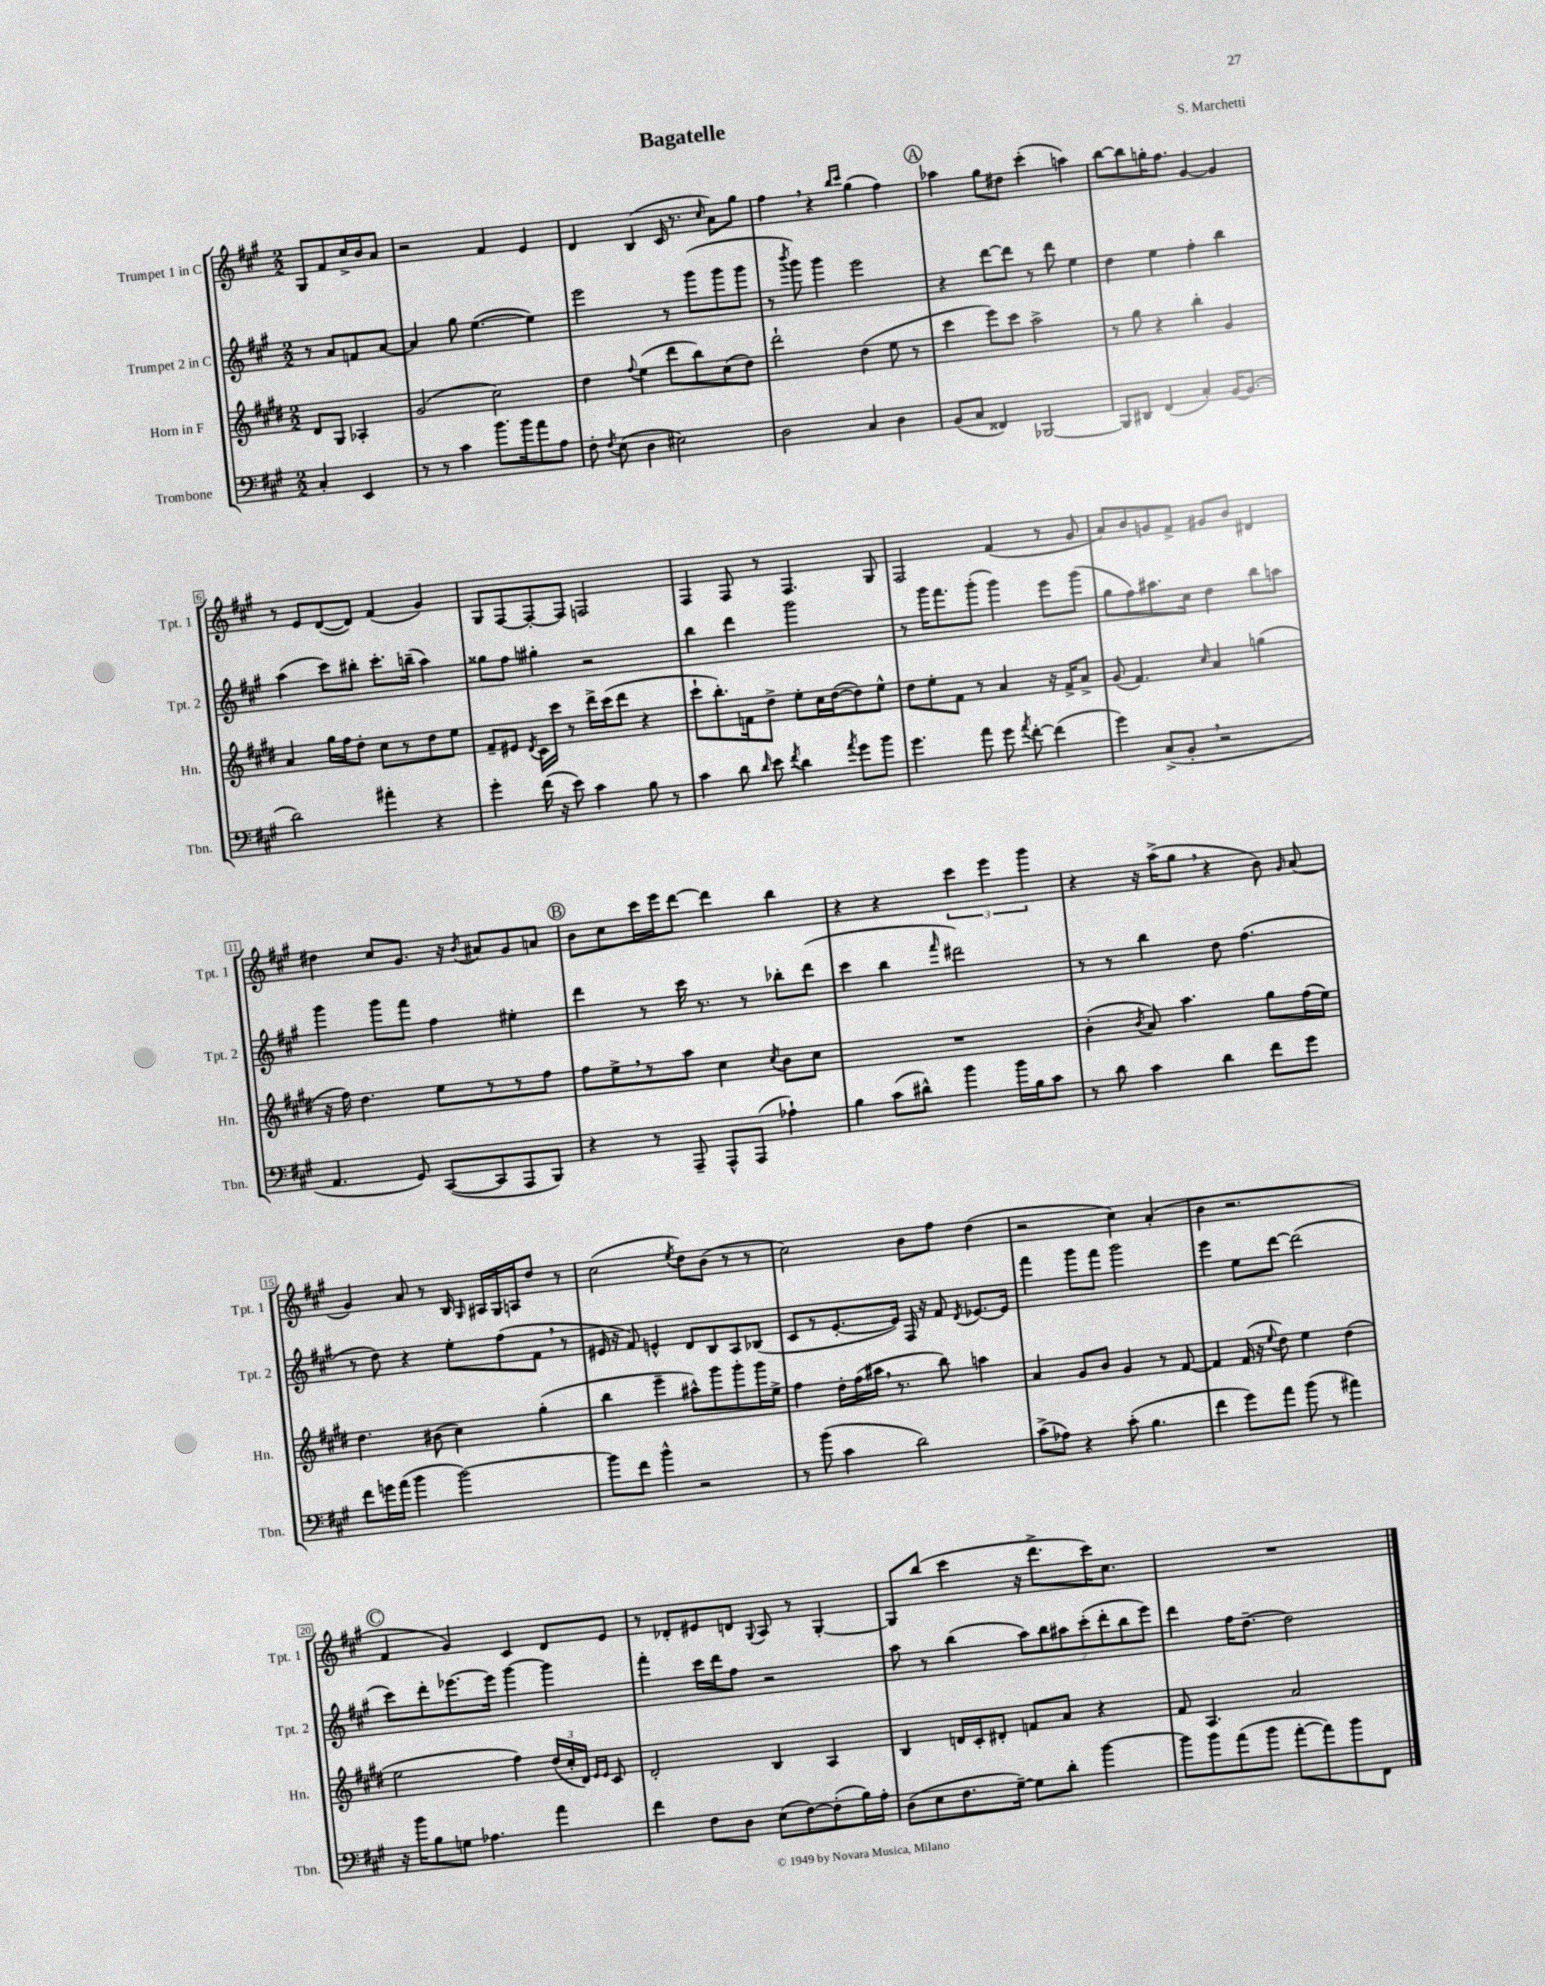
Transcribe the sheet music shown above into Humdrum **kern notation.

**kern	**kern	**kern	**kern
*staff4	*staff3	*staff2	*staff1
*clefF4	*clefG2	*clefG2	*clefG2
*k[f#c#g#]	*k[f#c#g#d#]	*k[f#c#g#]	*k[f#c#g#]
*M2/2	*M2/2	*M2/2	*M2/2
4C#'/	8d#/L	8r	8G#/L
.	8G#/J	8a/L	8f#/
4EE/	4A-'/	8f/	16cc#^/L
.	.	.	16b/J
.	.	[8a/J	8a/J
=	=	=	=
8r	(2g#/	4a/]	2r
8r	.	.	.
4c#\	.	8gg#\	.
.	.	([4.ee\	.
8.b\L	2cc#\)	.	4f#/
16b\k	.	.	.
8a\	.	4ee\])	4e/
8A\J	.	.	.
=	=	=	=
8F#'\	4dd#\	2eee\	4d/
8qF#/	.	.	.
(8E\	.	.	.
.	8qqff#/	.	.
4D\	(4ee\	.	(4B/
2E#\)	8ddd#\L	8r	16c#/
.	.	.	8.r
.	8bb\)	(8ggg#\L	.
.	.	.	16qqcc#/
.	(8cc#\	8ggg#\	8a\L)
.	8dd#\J)	8ggg#\J	8gg#\J
=	=	=	=
2D\	2ddd#`\	8r	4ff#\
.	.	8qbbb/	.
.	.	8ggg#\)	.
.	.	4ggg#\	4r
.	.	.	16qqbb/LL
.	.	.	16qqccc#/JJ
4C#/	(4dd#\	2eee\	(4gg#\
4D\	8ee\	.	4ff#\)
.	8r	.	.
=	=	=	=
(8BB/L	4ccc#\	4r	4aa-\
8C#/J	.	.	.
4FF##/)	8eee\L)	[8ddd\L	8gg#\L
.	8ccc#\J	8ddd\]J	8dd#\J
[2BBB-/	2aa^\	8r	(4ccc#'\
.	.	8ddd\	.
.	.	4ee\	4aa\)
=	=	=	=
8BBB-/]L	8r	4dd\	[8bb\L
8DD#/J	8gg#\	.	8bb\]
(4FF#/	4r	4ee\	16gg'\K
.	.	.	8.ff#\J
4C#'/)	4bb'\	4ff#'\	[4g#/
[16BB/LK	4g#/	4bb\	4g#/]
(8.BB/]J	.	.	.
=	=	=	=
2d\)	4a/	(4aa\	8r
.	.	.	8e/L
.	16gg#\LL	8ccc#\L)	([8d/
.	16ff#\J	.	.
.	8dd#'\J	8bb#'\J	8d/]J)
4a#'\	8cc#\L	8.ccc#'\L	(4f#/
.	8r	.	.
.	.	(16bb~\Jk	.
4r	8dd#\	4aa\)	4g#/)
.	8ee\J	.	.
=	=	=	=
4g#'\	8f#~/L	8gg##\L	8G#/L
.	8e#/J	8ff#\J	[8F#/
.	8qd#/	.	.
(16f#\	16c#\LL	4gg#'\	8F#'/_
16r	16ccc#\JJ	.	.
8e\)	8r	.	8F#/]J
4c#\	16ddd#^\LL	2r	2F/
.	(16ccc#\J	.	.
.	8ddd#\J	.	.
8B\	4r	.	.
8r	.	.	.
=	=	=	=
4c#\	8ccc#`\L	4bb\	4F#/
.	8.bb'\)	.	.
8d\	.	4ddd\	8F#/
.	16f\k	.	.
16qqd/	.	.	.
8e\	8dd#^\J	.	8r
8qf#/	.	.	.
4d\	8ee'\L	2ggg#\	4.F#/
.	16cc#\L	.	.
.	([16dd#\J	.	.
8qa/	.	.	.
8g#\L	8dd#\])	.	.
8b\J	8ee^^\J	.	8G#/
=	=	=	=
4.g#\	8dd#\L	8r	2F#/
.	8ee'\	16ggg#\LK	.
.	.	8.fff#\	.
.	8f#\J	.	.
8a\	8r	(8ggg#'\J	.
8g#\	4a/	4ggg#\)	(4f#/
8qa/	.	.	.
[8f#'\	.	.	.
(4f#\]	16r	8eee\L	8r
.	16f#^/LK	.	.
.	8a^/J	(8ggg#\J	8g#/
=	=	=	=
4g#\)	(8g#/	8gg#\L	8a/L)
.	4.f#/)	8ff#\)	8b/
(8C#^/L	.	8.aa#\	8g/
8BB'/J	.	.	8f#^/J
.	.	16cc#\Jk	.
.	16qqcc#/	.	.
2r	4a/	4dd\	8g#/L
.	.	.	8b/J
.	(4gg\	8bb\L	4d#/
.	.	8aa\J	.
=	=	=	=
4.AA/	16r	4ggg#\	4dd#\
.	16ff#\)	.	.
.	4.dd#\	.	.
.	.	8ggg#\L	8cc#/L
8GG#/)	.	8fff#\J	8.g#/J
([8CC#/L	8ee\L	4ff#\	.
.	.	.	16r
.	.	.	8qb/
8CC#/]	8r	.	8a#/L
8AAA/	8r	4ee#'\	8g#/
8BBB/J)	8ff#\J	.	8a/J
=	=	=	=
4r	8ff#\L	4ddd\	8b\L
.	8ee^\	.	8cc#\
8r	8r	8r	16ccc#\L
.	.	.	16eee\J
8AAA~/	8aa\J	16ccc#\	[8ddd\J
.	.	8.r	.
8AAA^^/L	4cc#\	.	4ddd\]
(8AAA/J	.	8r	.
.	8qcc#/	.	.
4A-`\)	8b\L	8bb-'\L	4bb\
.	8cc#\J	(8ddd\J	.
=	=	=	=
4B\	1r	4ccc#\	4r
(8c#\L	.	4bb\	4r
8d#^^\J)	.	.	.
.	.	16qqfff#/	.
4b\	.	2ddd#\)	6ccc#\
.	.	.	6eee\
16b\LL	.	.	.
16B\J	.	.	.
.	.	.	6ggg#\
8c#\J	.	.	.
=	=	=	=
8r	(4b'\	8r	4r
8d\	.	8r	.
.	8qb/	.	.
4c#\	8a/)	4bb\	16r
.	.	.	(16aa^\LK
.	4.aa\	.	8gg#\J
4d\	.	8dd\	4r
.	.	(4.ff#\	.
8f#\L	8gg#\L	.	8b\)
.	.	.	16qqg#/
8g#\J	(16ff#\L	.	(8a/
.	16ee\JJ)	.	.
=	=	=	=
8f#\L	4.dd#\	8r	4g#/)
16g\L	.	8dd\)	.
(16a\JJ	.	.	.
4b\	.	4r	8a/
.	(8b#\	.	8r
[2b\)	4cc#\)	8ee'\L	16B/
.	.	.	16qqG#/
.	.	.	16A#/LL
.	.	(8ff#\	16G#/
.	.	.	16A/J
.	(4gg#'\	8f#\J	8dd/J
.	.	8r	8r
=	=	=	=
8b\]L	4bb\	16e#/	(2cc#\
.	.	16r	.
8f#\J	.	8f#/)	.
4b^^\	4eee~\	4e^^/	.
.	.	.	8qee/
2r	8aa#^^\L)	8d/L	8dd\L)
.	8ggg#\	8B/	(8b\J
.	8ggg#'\	8A/	8r
.	16ggg#\L	(8B-/J	8r
.	16ee^\JJ	.	.
=	=	=	=
8r	4ff#\	8c#/L	2cc#\)
(8b\	.	8r	.
4c#\	16dd#'\LL	[8.e'/	.
.	(16ff#\	.	.
.	16aa#\JJ	.	.
.	8.r	16e/]Jk)	.
2d\)	.	16F#/	8b\L
.	.	16r	.
.	8bb\)	8f#/	8ff#\J
.	.	8qd/	.
.	4aa\	[8.e-/L	(4dd\
.	.	16e-/]Jk	.
=	=	=	=
(8c#^\L	4a/	4fff#\	2r
8A-\J)	.	.	.
4r	8g#/L	8ggg#\L	.
.	8b/J	8fff#\J	.
(8c#'\	4g#/	2ggg#\	4cc#\)
4.B\	.	.	.
.	8r	.	(4a'/
.	[8f#/	.	.
=	=	=	=
4f#\	4f#/]	4eee\	4b\
8g#\L)	(16f#/	8ee\L	2.r
.	16r	.	.
.	8qqee/	.	.
8a\J	8dd#\)	[8ddd\J	.
(8b\	4ee\	(2ddd\]	.
8r	.	.	.
4a#\)	(4dd#\	.	.
=	=	=	=
16r	2ee\	8ccc#\L)	4f#/
16b\LK	.	.	.
8B\	.	8ddd'\	.
8G\J	.	[8.eee-\	4g#/)
4.A-\	.	.	.
.	.	16eee-\]Jk	.
.	4ff#\)	[4ggg#\	4c#/
4a\	(24dd#/LL	4ggg#\]	8d/L
.	24cc#'/	.	.
.	24d#/JJ)	.	.
.	16qqe/LL	.	.
.	16qqe/JJ	.	.
.	8c#/	.	8e/J
=	=	=	=
4f#\	2d#'/	4fff#'\	8r
.	.	.	8d-'/L
8F#\L	.	16ccc#\LL	8e#/
.	.	16ddd\J	.
8D\J	.	8ff#\J	8d/J
.	.	.	8qqG#/
(8E\L	4B/	2r	8A/
[8F#\)	.	.	8r
(8F#'\]	4A/	.	[4G#'/
16B\L)	.	.	.
16A'\JJ	.	.	.
=	=	=	=
(8D\L	4B/	8aa\	8G#/]L
8E\	.	8r	(8bb/J
8.F#\	16d/LL	(4bb\	4ccc#\
.	16c#'/J	.	.
.	8d#'/J	.	.
[16G#~\Jk)	.	.	.
8G#\]L	8f/L	14aa\L)	16r
.	.	.	8.ddd^\L
.	.	14bb\	.
8d'\J	8a/J	.	.
.	.	14aa#\	.
.	.	(14ccc#'\	.
[4b\	4r	.	16ccc#\K)
.	.	14ddd'\	.
.	.	.	8.cc#\J
.	.	14bb\	.
.	.	14eee\J)	.
=	=	=	=
8b\]L	8f#/	4ddd\	1r
8b\	4.A/	.	.
(8a\	.	16ff#\LK	.
.	.	[8.dd~\J	.
8b\J	.	.	.
[8a'\L	2a/	2dd\]	.
8a\])	.	.	.
8b\	.	.	.
8FF#\J	.	.	.
==	==	==	==
*-	*-	*-	*-
